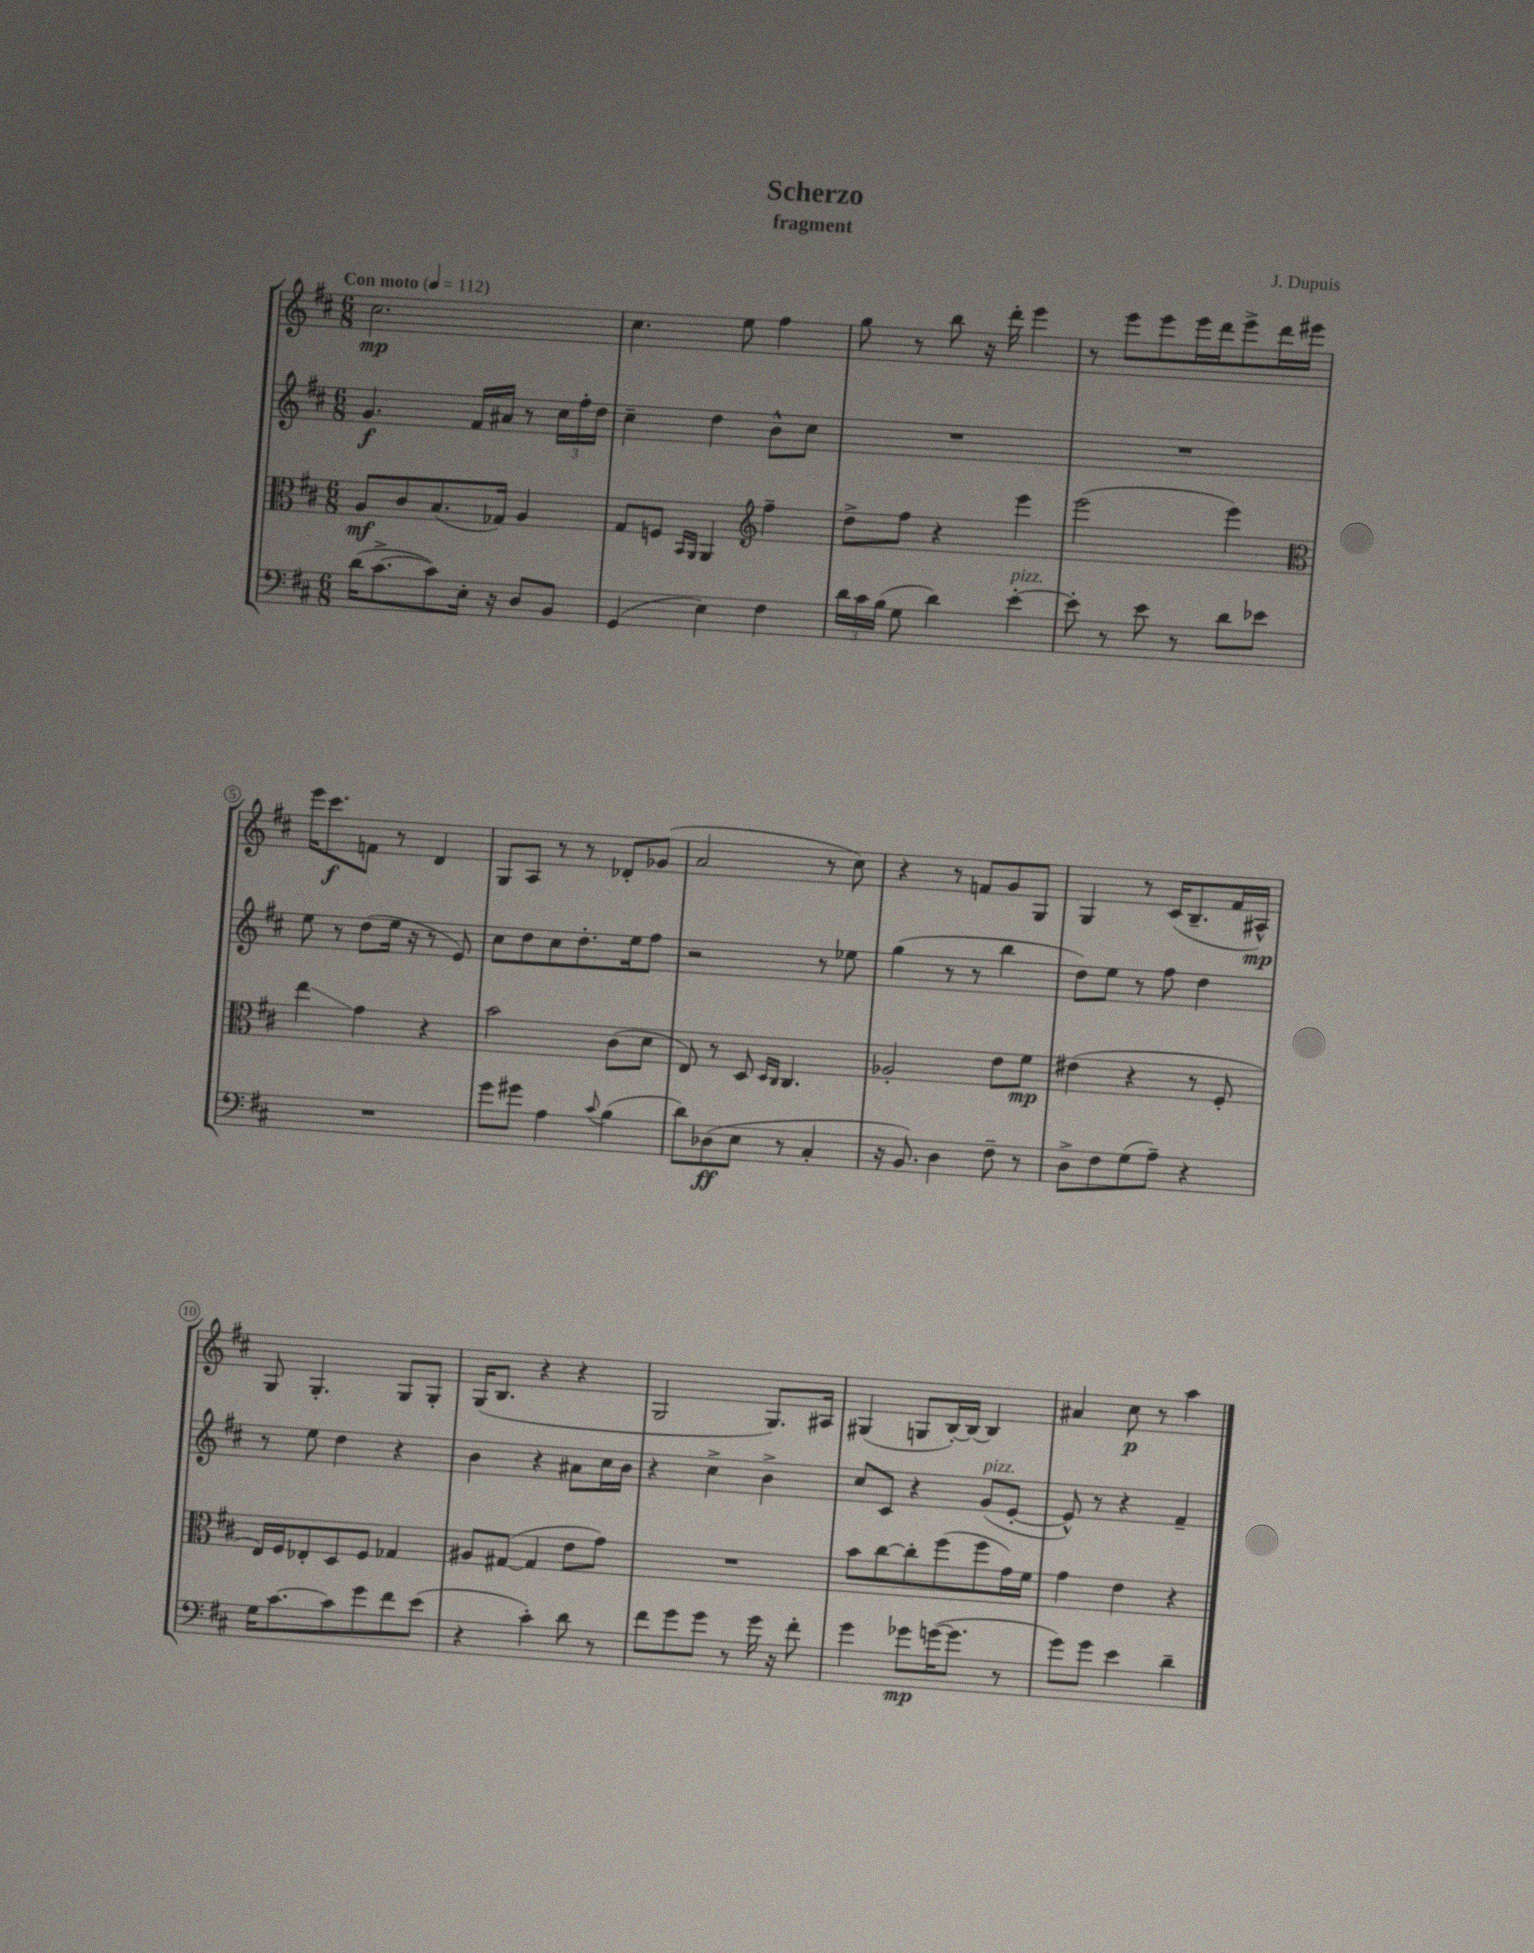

**kern	**kern	**kern	**kern
*staff4	*staff3	*staff2	*staff1
*clefF4	*clefC3	*clefG2	*clefG2
*k[f#c#]	*k[f#c#]	*k[f#c#]	*k[f#c#]
*M6/8	*M6/8	*M6/8	*M6/8
*MM112	*MM112	*MM112	*MM112
(16d	8A	4.g	2.cc#
[8.c#^	.	.	.
.	8c#	.	.
8c#])	(8.B	.	.
16E'	.	16f#	.
16r	16G-)	16a#	.
8D	4A	8r	.
8BB	.	24cc#	.
.	.	24ff#'	.
.	.	24dd	.
=	=	=	=
(4GG	8G	4cc#~	4.cc#
.	8F	.	.
.	16qqBB	.	.
.	16qqAA	.	.
4E)	4AA	4dd	.
.	.	.	8ee
*	*clefG2	*	*
4F#	4ff#~	8b^^	4ff#
.	.	8cc#	.
=	=	=	=
24d	8dd^	2.r	8gg
24c#	.	.	.
(24B	.	.	.
8G	8ff#	.	8r
4d)	4r	.	8bb
.	.	.	16r
.	.	.	16ddd'
[4e'	4eee	.	4eee
=	=	=	=
8e']	(2eee	2.r	8r
8r	.	.	8eee
8e	.	.	8eee
8r	.	.	16eee
.	.	.	16ddd
8d	4eee)	.	8eee^
8e-	.	.	16ddd
.	.	.	16eee#
=	=	=	=
*	*clefC3	*	*
2.r	4ee	8ee	16eee
.	.	.	8.ccc#
.	.	8r	.
.	4g	(8dd	8f
.	.	16ee	8r
.	.	16r	.
.	4r	8r	4d
.	.	8e)	.
=	=	=	=
8g	2b	8cc#	8G
8g#	.	8dd	8A
4A	.	8cc#	8r
.	.	8.dd'	8r
8qqc#	.	.	.
(4B	(8c#	.	8d-'
.	.	16ee	.
.	8d	8ff#	(8g-
=	=	=	=
8d)	8E)	2r	2a
(8D-	8r	.	.
8E	8D	.	.
.	16qqD	.	.
.	16qqC#	.	.
8r	4.C#	.	.
4C#'	.	8r	8r
.	.	8ee-	8cc#)
=	=	=	=
16r	2A-'	(4gg	4r
8.BB)	.	.	.
4D	.	8r	8r
.	.	8r	8f
8F#~	8e	4bb	8g
8r	8f#	.	8G
=	=	=	=
8D^	(4e#	8dd)	4G
8F#	.	8ee	.
(8G	4r	8r	8r
8A~)	.	8ff#	(16c#
.	.	.	8.B~
4r	8r	4dd	.
.	8F#'	.	16f#
.	.	.	16A#^^)
=	=	=	=
16G	16E)	8r	8G
[8.c#	16F#	.	.
.	8E-'	8ee	4.G'
8c#]	8D	4dd	.
8g	8F#	.	.
8f#	4G-	4r	8G
(8e	.	.	8G'
=	=	=	=
4r	8A#	4b	(16G
.	.	.	8.B
.	([8G#	.	.
4c#')	4G#]	4r	4r
8d	8e	8a#	4r
8r	8g)	16cc#	.
.	.	16b	.
=	=	=	=
8f#	2.r	4r	2G
8g	.	.	.
8g	.	4cc#^	.
8r	.	.	.
16g	.	4b^	8.G)
16r	.	.	.
8f#'	.	.	.
.	.	.	16A#
=	=	=	=
4g	8b	8cc#	(4G#
.	[8cc#	8c#	.
8g-	8cc#']	4r	8G
([16g	(8ff#	.	[16B')
8.g]	.	.	16B_
.	8ff#	(8g	4B]
8r	16g)	[8e'	.
.	16f#	.	.
=	=	=	=
8g)	4g	8e^^])	4a#
8g	.	8r	.
4e	4e	4r	8cc#
.	.	.	8r
4d~	4r	4f#~	4aa
==	==	==	==
*-	*-	*-	*-
